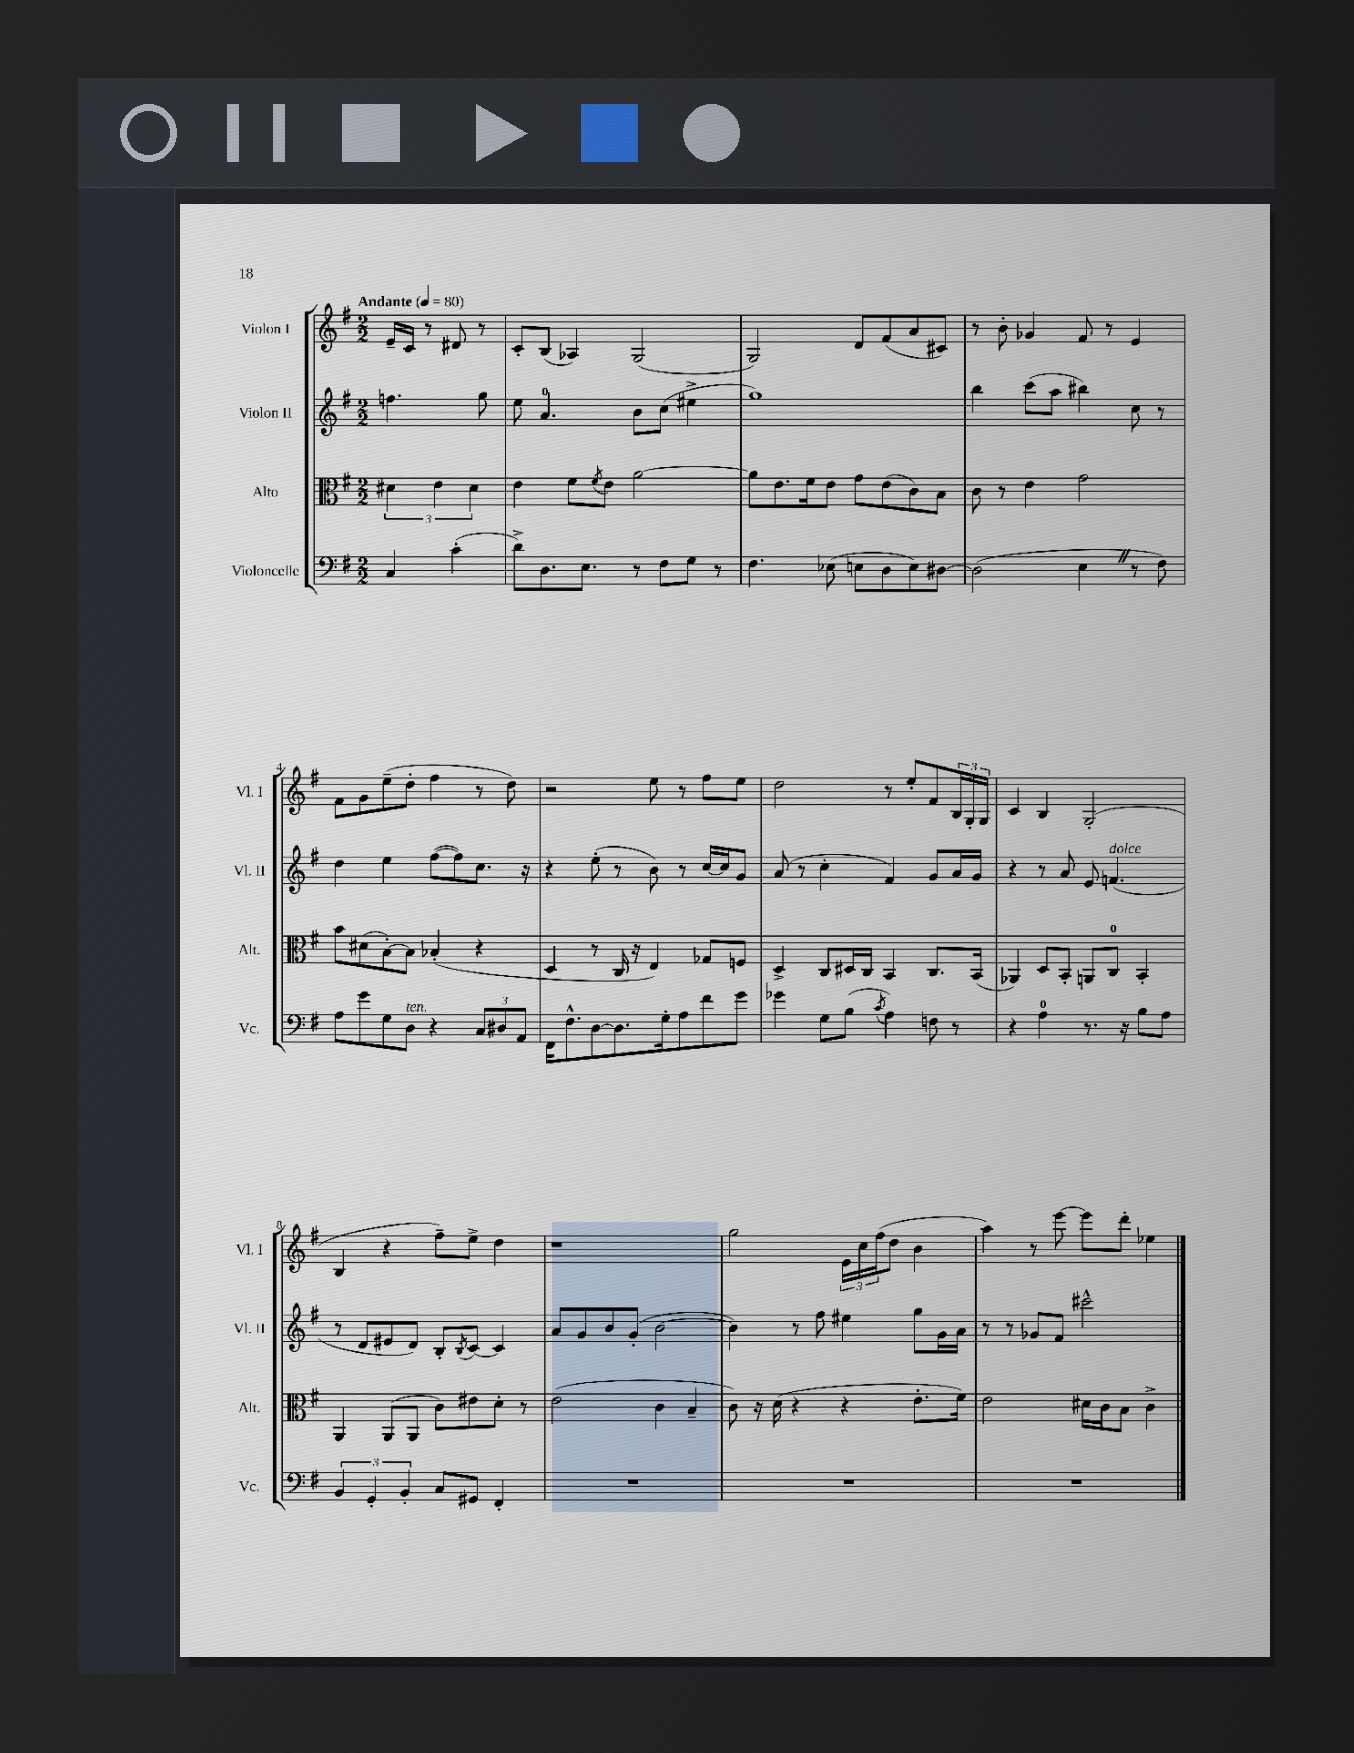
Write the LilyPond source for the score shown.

<<
\new StaffGroup <<
\new Staff = "s0" \with { instrumentName = "Violon I" shortInstrumentName = "Vl. I" } {
    \clef treble \key g \major \numericTimeSignature \time 2/2 \partial 2 \tempo "Andante" 4 = 80
    e'16-- c'16 r8 dis'8 r8 |
    c'8-. b8( aes4) g2( |
    g2) d'8 fis'8( a'8 cis'8) |
    r8 b'8-. ges'4 fis'8 r8 e'4 |
    fis'8 g'8 e''8--( d''8-. fis''4 r8 d''8) |
    r2 e''8 r8 fis''8 e''8 |
    d''2 r8 e''8-. fis'8 \tuplet 3/2 { b16 g16-. g16 } |
    c'4 b4 g2-.( |
    b4 r4 fis''8--) e''8-> d''4 |
    r1 |
    g''2 \tuplet 3/2 { e'16 c''16 fis''16( } d''8 b'4 |
    a''4) r8 e'''8~ e'''8 d'''8-. ees''4 \bar "|." |
}
\new Staff = "s1" \with { instrumentName = "Violon II" shortInstrumentName = "Vl. II" } {
    \clef treble \key g \major \numericTimeSignature \time 2/2 \partial 2
    f''4. g''8 |
    e''8 a'4.-0 b'8 c''8( eis''4-> |
    g''1) |
    b''4 c'''8( a''8 bis''4) c''8 r8 |
    d''4 e''4 fis''8~( fis''8) c''8. r16 |
    r4 e''8-.( r8 b'8) r8 c''16~ c''16 g'8 |
    a'8( r8 c''4-. fis'4) g'8 a'16 g'16 |
    r4 r8 a'8 e'8 f'4.^\markup { \italic "dolce" }( |
    r8 d'8 eis'8 d'8) b8-. \acciaccatura { b8 } c'8~ c'4 |
    a'8 g'8 b'8 g'8-.( b'2~ |
    b'4) r8 fis''8 eis''4 g''8 g'16 a'16 |
    r8 r8 ges'8 fis'8 cis'''2-^ \bar "|." |
}
\new Staff = "s2" \with { instrumentName = "Alto" shortInstrumentName = "Alt." } {
    \clef alto \key g \major \numericTimeSignature \time 2/2 \partial 2
    \tuplet 3/2 { dis'4 e'4 dis'4 } |
    e'4 fis'8 \acciaccatura { fis'8 } e'8 a'2~ |
    a'8 e'8. fis'16 e'8 g'8 e'8( c'8) b8 |
    c'8 r8 e'4 g'2 |
    b'8 dis'8( b8~-.) b8 bes4-.( r4 |
    d4 r8 c16 r16 e4) ges8 f8 |
    d4-> c8 dis16 c16 b,4 c8. b,16( |
    aes,4) d8 b,8-. a,8 c8-0 b,4-. |
    a,4 a,8( a,8 c'8) eis'8 d'8-. r8 |
    e'2( c'4 b4-- |
    c'8) r16 d'16( r4 r4 e'8.-. fis'16) |
    e'2 dis'16 c'16 b8 c'4-> \bar "|." |
}
\new Staff = "s3" \with { instrumentName = "Violoncelle" shortInstrumentName = "Vc." } {
    \clef bass \key g \major \numericTimeSignature \time 2/2 \partial 2
    c4 c'4-.( |
    d'8->) d8. e8. r8 fis8 g8 r8 |
    fis4. ees8( e8 d8 e8) dis8~ |
    dis2( e4 \once \override BreathingSign.text = \markup { \musicglyph "scripts.caesura.straight" } \breathe r8 fis8) |
    a8 g'8 g8 d8^\markup { \italic "ten." } r4 \tuplet 3/2 { c8 dis8 a,8 } |
    fis,16 fis8.-^ d8~ d8. g16-. a8 fis'8 g'8 |
    ges'4 g8 b8( \acciaccatura { c'8 } a4) f8 r8 |
    r4 a4-0 r8. r16 b8 a8 |
    \tuplet 3/2 { b,4 g,4-. b,4-. } c8 gis,8 fis,4-. |
    R1 |
    R1 |
    R1 \bar "|." |
}
>>
>>
